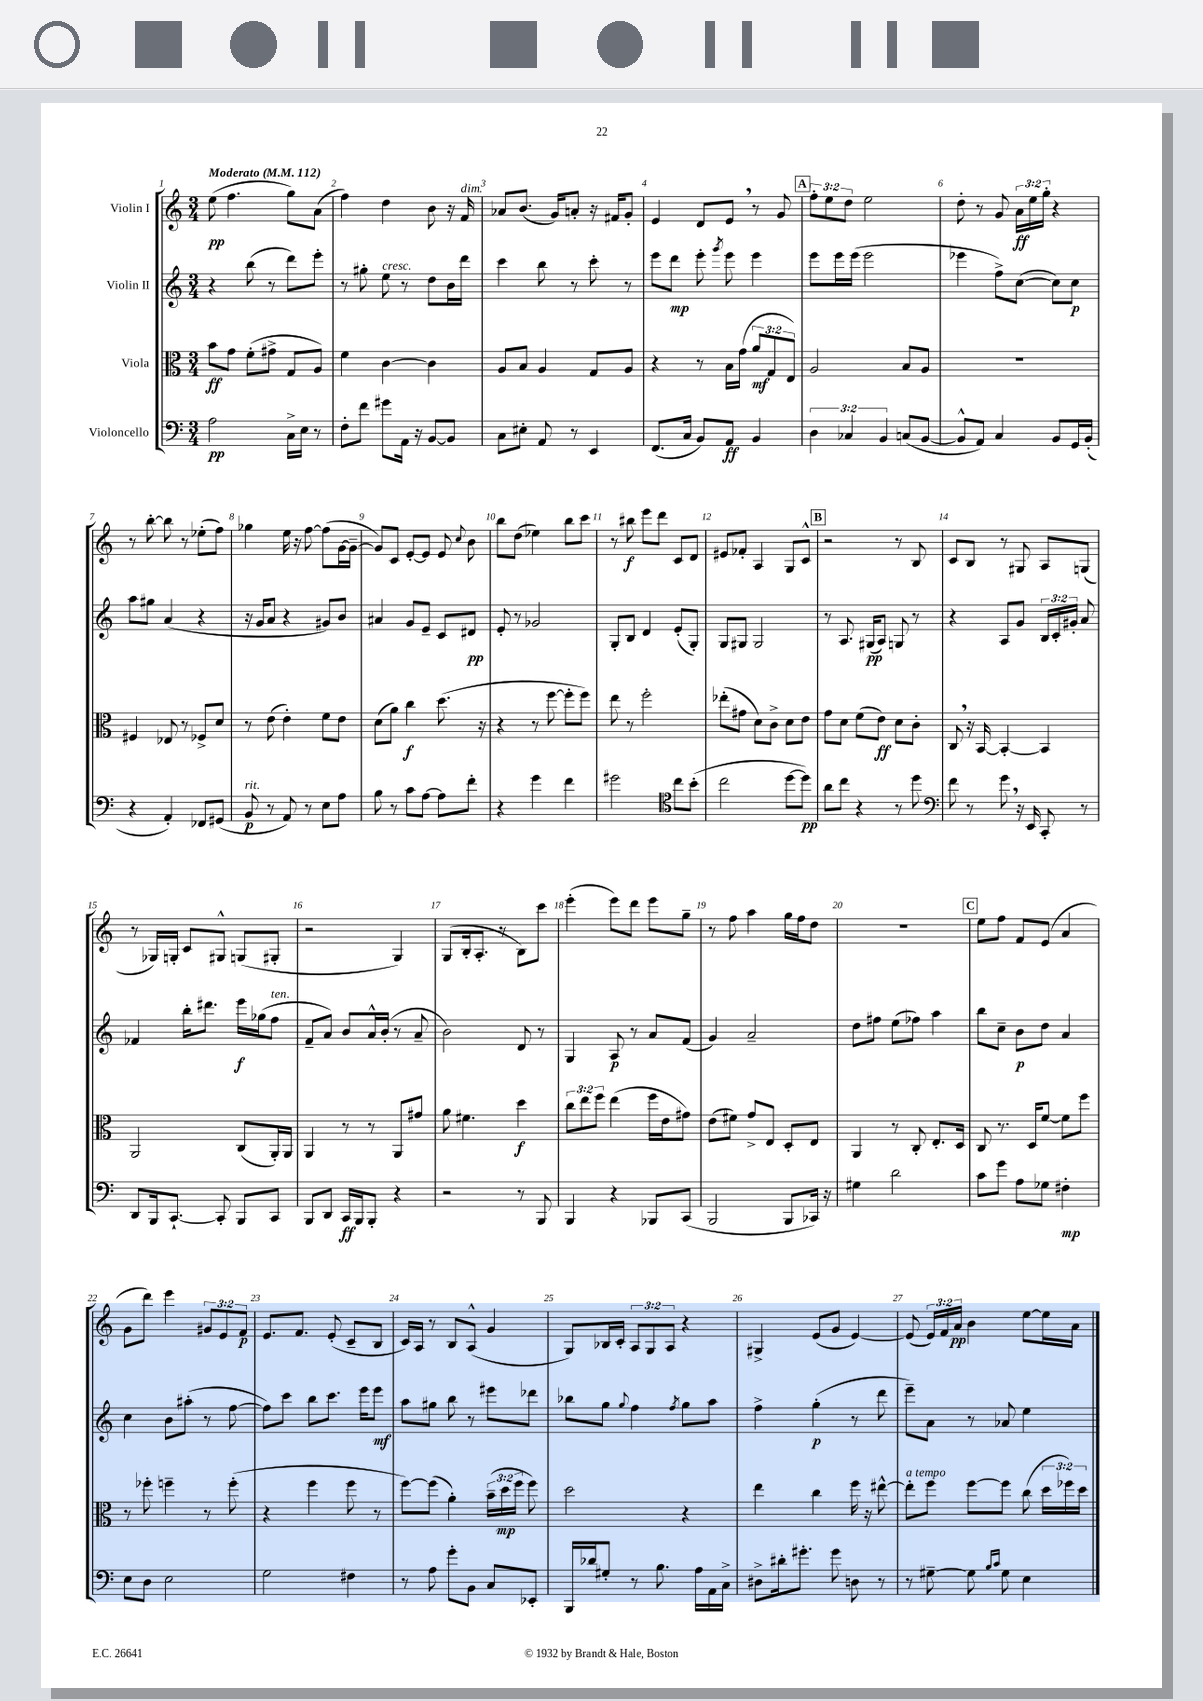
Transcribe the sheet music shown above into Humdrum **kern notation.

**kern	**kern	**kern	**kern
*staff4	*staff3	*staff2	*staff1
*clefF4	*clefC3	*clefG2	*clefG2
*k[]	*k[]	*k[]	*k[]
*M3/4	*M3/4	*M3/4	*M3/4
*MM112	*MM112	*MM112	*MM112
2A	8b	4r	(8ee
.	8g	.	4.ff
.	(8f'	(8bb	.
.	8g#^	8r	.
16C^	8G	8ddd)	8gg)
16E	.	.	.
8r	8A)	8eee'	(8a
=	=	=	=
8F'	4f	8r	4ff)
8f	.	8gg#'	.
8g#	[4c	8ee	4dd
16AA	.	8r	.
16r	.	.	.
[8BB	4c]	8dd	8b
8BB]	.	16b	16r
.	.	16ddd	16f
=	=	=	=
8C	8A	4ccc	8a-
8E#'	8B	.	(8.b
8AA	4A	8bb	.
.	.	.	16g)
8r	.	8r	8a'
4EE	8G	8ccc'	16r
.	.	.	16f#
.	8A	8r	8g'
=	=	=	=
(8.FF	4r	8eee	4e
.	.	8ddd	.
16C	.	.	.
8BB)	8r	8eee'	8d
.	.	8qggg	.
8AA	16B	8eee	8e
.	(16g	.	.
4BB	12a	4eee	8r
.	12G	.	.
.	.	.	8g
.	12E)	.	.
=	=	=	=
6D	2A	8eee	12ff'
.	.	.	12ee
.	.	16eee	.
6C-	.	.	12dd
.	.	(16eee	.
.	.	2eee	2ee
6BB	.	.	.
(8C	8B	.	.
[8BB	8A	.	.
=	=	=	=
8BB^^]	2.r	4eee-	8dd'
8AA)	.	.	8r
4C	.	8ff^)	8g
.	.	([8cc	24a
.	.	.	24ee
.	.	.	24gg'
8BB	.	8cc])	4r
16GG	.	8cc	.
(16BB'	.	.	.
=	=	=	=
4r	4F#	8aa	8r
.	.	8gg#	[8bb'
4AA')	8E-	(4a	8bb]
.	8r	.	8r
8FF-	8F-^	4r	(8ee-'
(8GG#	8d	.	8ff)
=	=	=	=
8BB	8r	16r	4gg-
.	.	16g	.
8r	(8e	8a	.
8AA)	4e')	4r	16ee
.	.	.	16r
8r	.	.	[8ff
8E	8f	8g#)	(8ff]
8A	8e	8b	[16g
.	.	.	16g~_
=	=	=	=
8B	(8d	4a#	8g])
8r	8a)	.	8c
8c	4cc	8g	[8e'
[8A	.	8e~	8e]
8A]	(8.dd	8c	8e
.	.	.	8qqcc
8f'	.	8d#	8b
.	16r	.	.
=	=	=	=
4r	4r	8e'	8bb
.	.	8r	(8dd
4g	8r	2g-	4ee-)
.	[8ff	.	.
4f	8ff']	.	8bb
.	8ff)	.	8ccc
=	=	=	=
2g#	8ee	8G'	8r
.	8r	8B	8bb#
.	2ff'	4d	8eee
.	.	.	8ddd
*clefC4	*	*	*
8cc	.	(8e'	8c
(8b'	.	8G')	8d
=	=	=	=
2cc	(8ee-'	8G	8e#
.	8g#	8G#	8f-'
.	8d)	2G#	4A
.	8c^	.	.
[8dd	8d	.	8G
8dd])	8e	.	8c^^
=	=	=	=
8a	8g	8r	2r
8cc	8d	8.A	.
4r	(8f	.	.
.	.	(16G#	.
.	8e)	8A)	.
8r	8d	8G	8r
8dd	8c'	8r	8B
=	=	=	=
*clefF4	*	*	*
8f	8C	4r	8c
8r	16r	.	8B
.	[16BB	.	.
8g	4BB'_	8A	8r
16r	.	8g	8G#
16EE	.	.	.
8CC'	4BB]	24B	8A
.	.	24c'	.
.	.	24g#'	.
8r	.	8a	(8G
=	=	=	=
8DD	2AA	4f-	8r
16BBB	.	.	16G-)
[8.CC`	.	.	16G'
.	.	16bb'	8c
.	.	8.ddd#	.
8CC']	.	.	8G#^^
8BBB	(8C	16eee	(8G
.	.	(16gg-	.
8CC	16AA')	8ff	8G#'
.	16AA	.	.
=	=	=	=
8BBB	4AA	8f~	2r
8DD	.	8a)	.
16CC	8r	8b	.
16BBB	.	.	.
8BBB'	8r	16a^^	.
.	.	(16b'	.
4r	8AA	8r	4G)
.	8g#	8a~	.
=	=	=	=
2r	8a	2b)	(8G
.	4.f#	.	16B'
.	.	.	8.A'
.	.	.	8r
8r	4dd	8d	8B)
8BBB	.	8r	8ccc
=	=	=	=
4BBB	12cc	4G	(4eee'
.	12ee	.	.
.	12ff	.	.
4r	(4ee	8A	8eee)
.	.	8r	8ddd
8BBB-	16ff	8a	8eee
.	16e	.	.
(8CC	8g#)	(8f	8gg~
=	=	=	=
2BBB	(8e	4g)	8r
.	8f#)	.	8ff
.	8g^	2a~	4aa
.	8E	.	.
8BBB	8D'	.	16gg
.	.	.	16ff
16CC-)	8E	.	8dd
16r	.	.	.
=	=	=	=
4G#	4AA	8dd	2.r
.	.	8ff#	.
2d	8r	(8ee	.
.	8C'	8ff-)	.
.	8.E'	4aa	.
.	16D	.	.
=	=	=	=
8c	8C	8bb	8ee
8g	8.r	8cc~	8ff
8A	.	8b	8f
.	16D	.	.
8G-	[8f	8dd	(8e
4F#'	8f]	4a	4a
.	8ff	.	.
=	=	=	=
8E	8r	4cc	8g
8D	8ff-'	.	8ddd)
2E	4ff~	8b	4eee
.	.	(8aa#'	.
.	8r	8r	12g#
.	.	.	12e
.	(8ff'	[8ff	.
.	.	.	12f
=	=	=	=
2G	4r	8ff])	8.e
.	.	8ccc	.
.	.	.	8.f
.	4ff	8bb	.
.	.	8.ccc	(8e'
4F#	8ff	.	8c~
.	.	16eee	.
.	8r	8eee	8B
=	=	=	=
8r	[8ff)	8aa	16c)
.	.	.	16A
8A	(8ff]	8gg#	8r
8g'	4a')	8bb	8B
8BB	.	8r	(8A^^
8C	(24b~	8eee#	4g
.	24dd	.	.
.	24ff	.	.
8EE-'	8ff)	8ddd-	.
=	=	=	=
16BBB	2dd	8bb-	8G)
16d-	.	.	.
8G#'	.	8gg	16B-
.	.	.	16c'
.	.	8qqgg	.
8r	.	4ff	12A
.	.	.	12G
8.B	.	.	.
.	.	.	12A
.	.	8qff	.
.	4r	8gg	4r
16A	.	.	.
16AA	.	8aa	.
16C^	.	.	.
=	=	=	=
8D#^	4ee	4ff^	4G#^
16d#'	.	.	.
8.g#'	.	.	.
.	4cc	(4gg'	(8e
8g#	.	.	8g
8D	16ff	8r	[4e)
.	16r	.	.
8r	[8ee#^^	8ddd	.
=	=	=	=
8r	8ee#']	8eee~)	(8e]
[8G#~	8ff	8a	24e)
.	.	.	24f
.	.	.	24a
8G#]	[8ff	8r	4b
16qqB	.	.	.
16qqc	.	.	.
8G#	8ff]	8a-	.
4E	(8cc	4ee	[8ee
.	24dd	.	16ee]
.	24ff-)	.	.
.	.	.	16a
.	24dd	.	.
==	==	==	==
*-	*-	*-	*-
